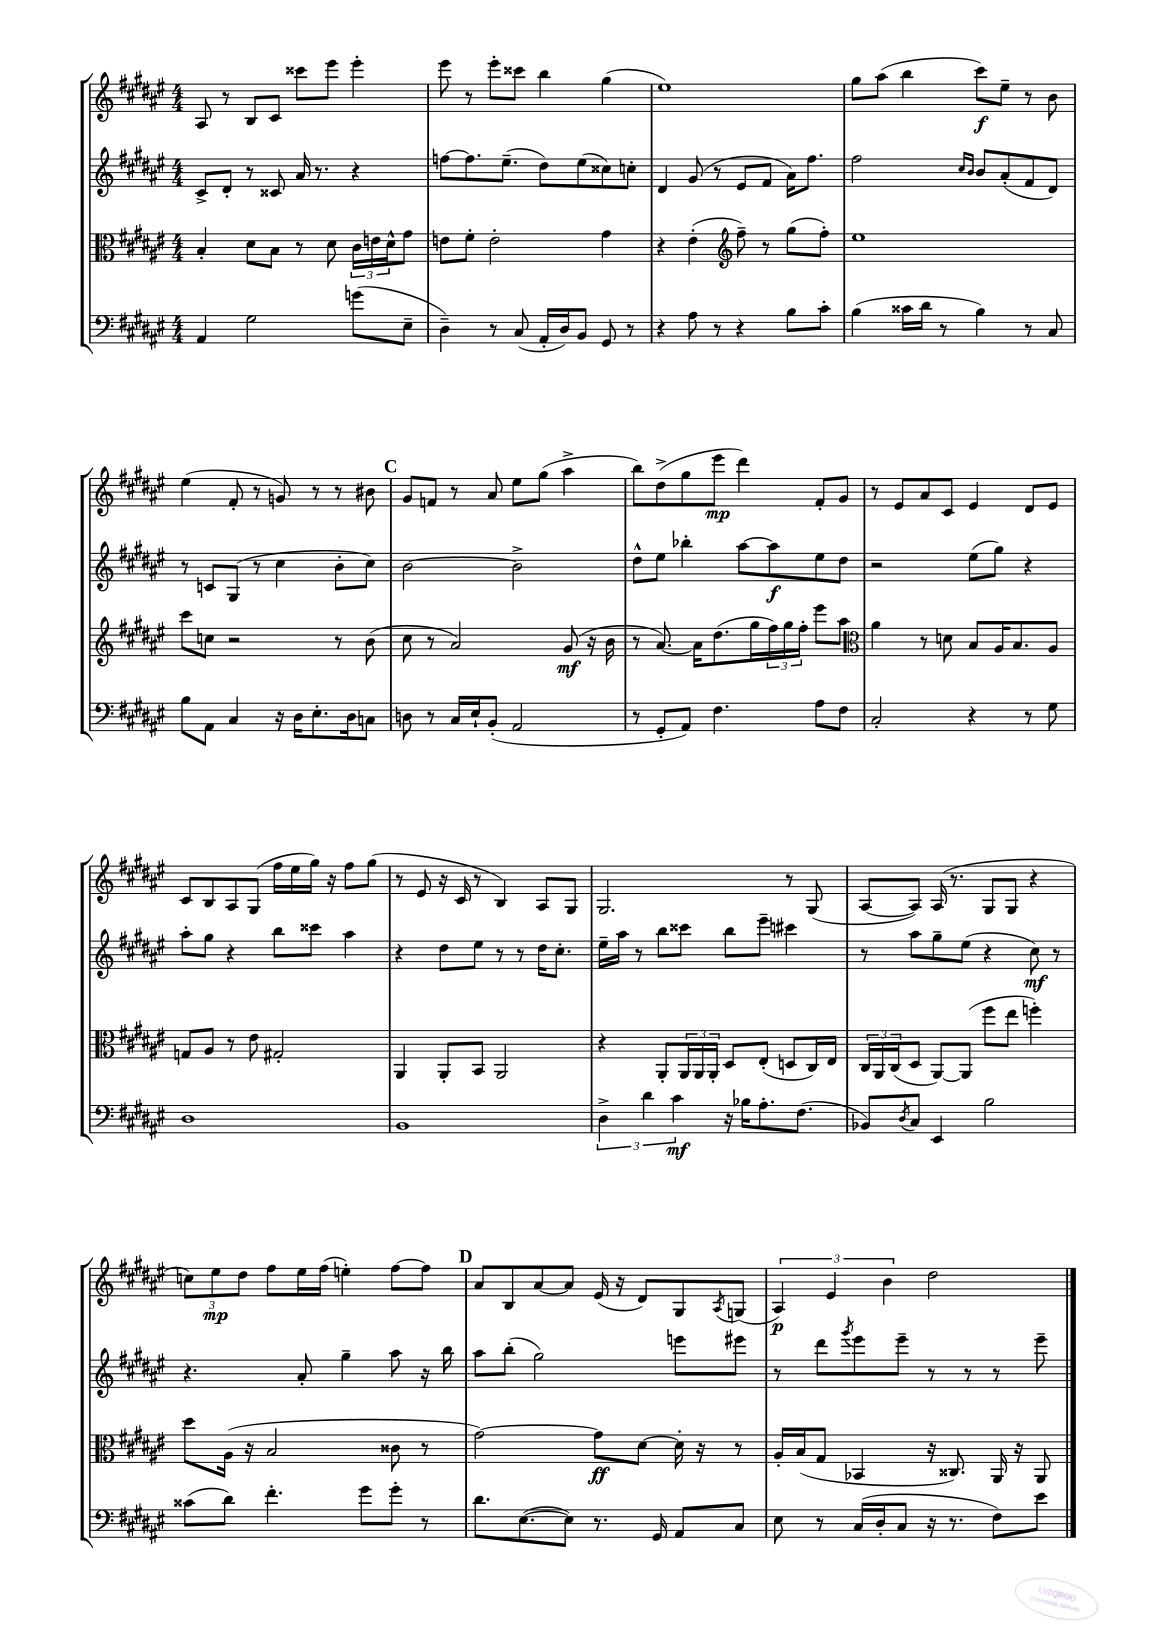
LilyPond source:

<<
\new StaffGroup <<
\new Staff = "s0" {
    \clef treble \key fis \major \numericTimeSignature \time 4/4
    ais8 r8 b8 cis'8 cisis'''8 eis'''8 eis'''4-. |
    eis'''8 r8 eis'''8-. cisis'''8 b''4 gis''4( |
    eis''1) |
    gis''8 ais''8( b''4 cis'''8\f) eis''8-- r8 b'8 |
    eis''4( fis'8-. r8 g'8) r8 r8 bis'8 |
    \mark \markup { \bold "C" } gis'8 f'8 r8 ais'8 eis''8 gis''8( ais''4-> |
    b''8) dis''8->( gis''8 eis'''8\mp dis'''4) fis'8-. gis'8 |
    r8 eis'8 ais'8 cis'8 eis'4 dis'8 eis'8 |
    cis'8 b8 ais8 gis8( fis''16 eis''16 gis''16) r16 fis''8 gis''8( |
    r8 eis'8 r16 cis'16 r8 b4) ais8 gis8 |
    gis2. r8 gis8( |
    ais8~ ais8) ais16( r8. gis8 gis8 r4 |
    \tuplet 3/2 { c''8) eis''8\mp dis''8 } fis''8 eis''16 fis''16( e''4-.) fis''8~ fis''8 |
    \mark \markup { \bold "D" } ais'8 b8 ais'8~ ais'8 eis'16( r16 dis'8) gis8 \acciaccatura { ais8 } g8( |
    \tuplet 3/2 { ais4\p) eis'4 b'4 } dis''2 \bar "|." |
}
\new Staff = "s1" {
    \clef treble \key fis \major \numericTimeSignature \time 4/4
    cis'8-> dis'8-. r8 cisis'8 ais'16 r8. r4 |
    f''8~ f''8. eis''8.--( dis''8) eis''8( cisis''8) c''8-. |
    dis'4 gis'8( r8 eis'8 fis'8 ais'16) fis''8. |
    fis''2 \grace { cis''16 b'16 } b'8 ais'8-.( fis'8 dis'8) |
    r8 c'8 gis8( r8 cis''4 b'8-. cis''8) |
    \mark \markup { \bold "C" } b'2~ b'2-> |
    dis''8-^ eis''8 bes''4-. ais''8~ ais''8\f eis''8 dis''8 |
    r2 eis''8( gis''8) r4 |
    ais''8-. gis''8 r4 b''8 cisis'''8 ais''4 |
    r4 dis''8 eis''8 r8 r8 dis''16 cis''8.-. |
    eis''16-- ais''16 r8 b''8 cisis'''8 b''8 eis'''8-- cis'''4 |
    r8 ais''8 gis''8-- eis''8( r4 cis''8\mf) r8 |
    r4. ais'8-. gis''4-- ais''8 r16 b''16 |
    \mark \markup { \bold "D" } ais''8 b''8-.( gis''2) e'''8 eis'''8 |
    r8 dis'''8 \acciaccatura { gis'''8 } eis'''8 eis'''8-- r8 r8 r8 eis'''8-- \bar "|." |
}
\new Staff = "s2" {
    \clef alto \key fis \major \numericTimeSignature \time 4/4
    b4-. dis'8 b8 r8 dis'8 \tuplet 3/2 { cis'16 e'16 dis'16-^ } gis'8 |
    e'8 fis'8-. e'2-. gis'4 |
    r4 eis'4-.( \clef treble fis''8--) r8 gis''8( fis''8-.) |
    eis''1 |
    cis'''8 c''8 r2 r8 b'8( |
    \mark \markup { \bold "C" } cis''8 r8 ais'2) gis'8\mf( r16 b'16 |
    r8 ais'8.~) ais'16 dis''8.( gis''16 \tuplet 3/2 { fis''16) gis''16 fis''16-. } eis'''8 ais''8 |
    \clef alto ais'4 r8 d'8 b8 ais16 b8. ais8 |
    g8 ais8 r8 eis'8 gis2-. |
    ais,4 ais,8-. b,8 ais,2 |
    r4 ais,8-. \tuplet 3/2 { ais,16 ais,16 ais,16-. } dis8 eis8-.( d8 cis16) eis16 |
    \tuplet 3/2 { cis16 ais,16 cis16( } dis8 ais,8~) ais,8( fis''8 eis''8 f''4-.) |
    dis''8 ais16( r16 b2 cisis'8 r8 |
    \mark \markup { \bold "D" } gis'2~) gis'8\ff dis'8~ dis'16-. r16 r8 |
    ais16-. b16( gis8 bes,4 r16 cisis8.) ais,16 r16 ais,8 \bar "|." |
}
\new Staff = "s3" {
    \clef bass \key fis \major \numericTimeSignature \time 4/4
    ais,4 gis2 g'8( eis8-- |
    dis4--) r8 cis8( ais,16-. dis16) b,8 gis,8 r8 |
    r4 ais8 r8 r4 b8 cis'8-. |
    b4( cisis'16 dis'16 r8 b4) r8 cis8 |
    b8 ais,8 cis4 r16 dis16 eis8.-. dis16 c8 |
    \mark \markup { \bold "C" } d8 r8 cis16 eis16-! b,8-.( ais,2 |
    r8 gis,8-. ais,8) fis4. ais8 fis8 |
    cis2-. r4 r8 gis8 |
    dis1 |
    b,1 |
    \tuplet 3/2 { dis4-> dis'4 cis'4\mf } r16 bes16 ais8.-. fis8.( |
    bes,8) \acciaccatura { dis8 } cis8 eis,4 b2 |
    cisis'8( dis'8) fis'4.-. gis'8 gis'8-. r8 |
    \mark \markup { \bold "D" } dis'8. eis8.~( eis8) r8. gis,16 ais,8 cis8 |
    eis8 r8 cis16( dis16-. cis8 r16 r8. fis8) eis'8 \bar "|." |
}
>>
>>
\layout { \context { \Score \remove "Bar_number_engraver" } }
